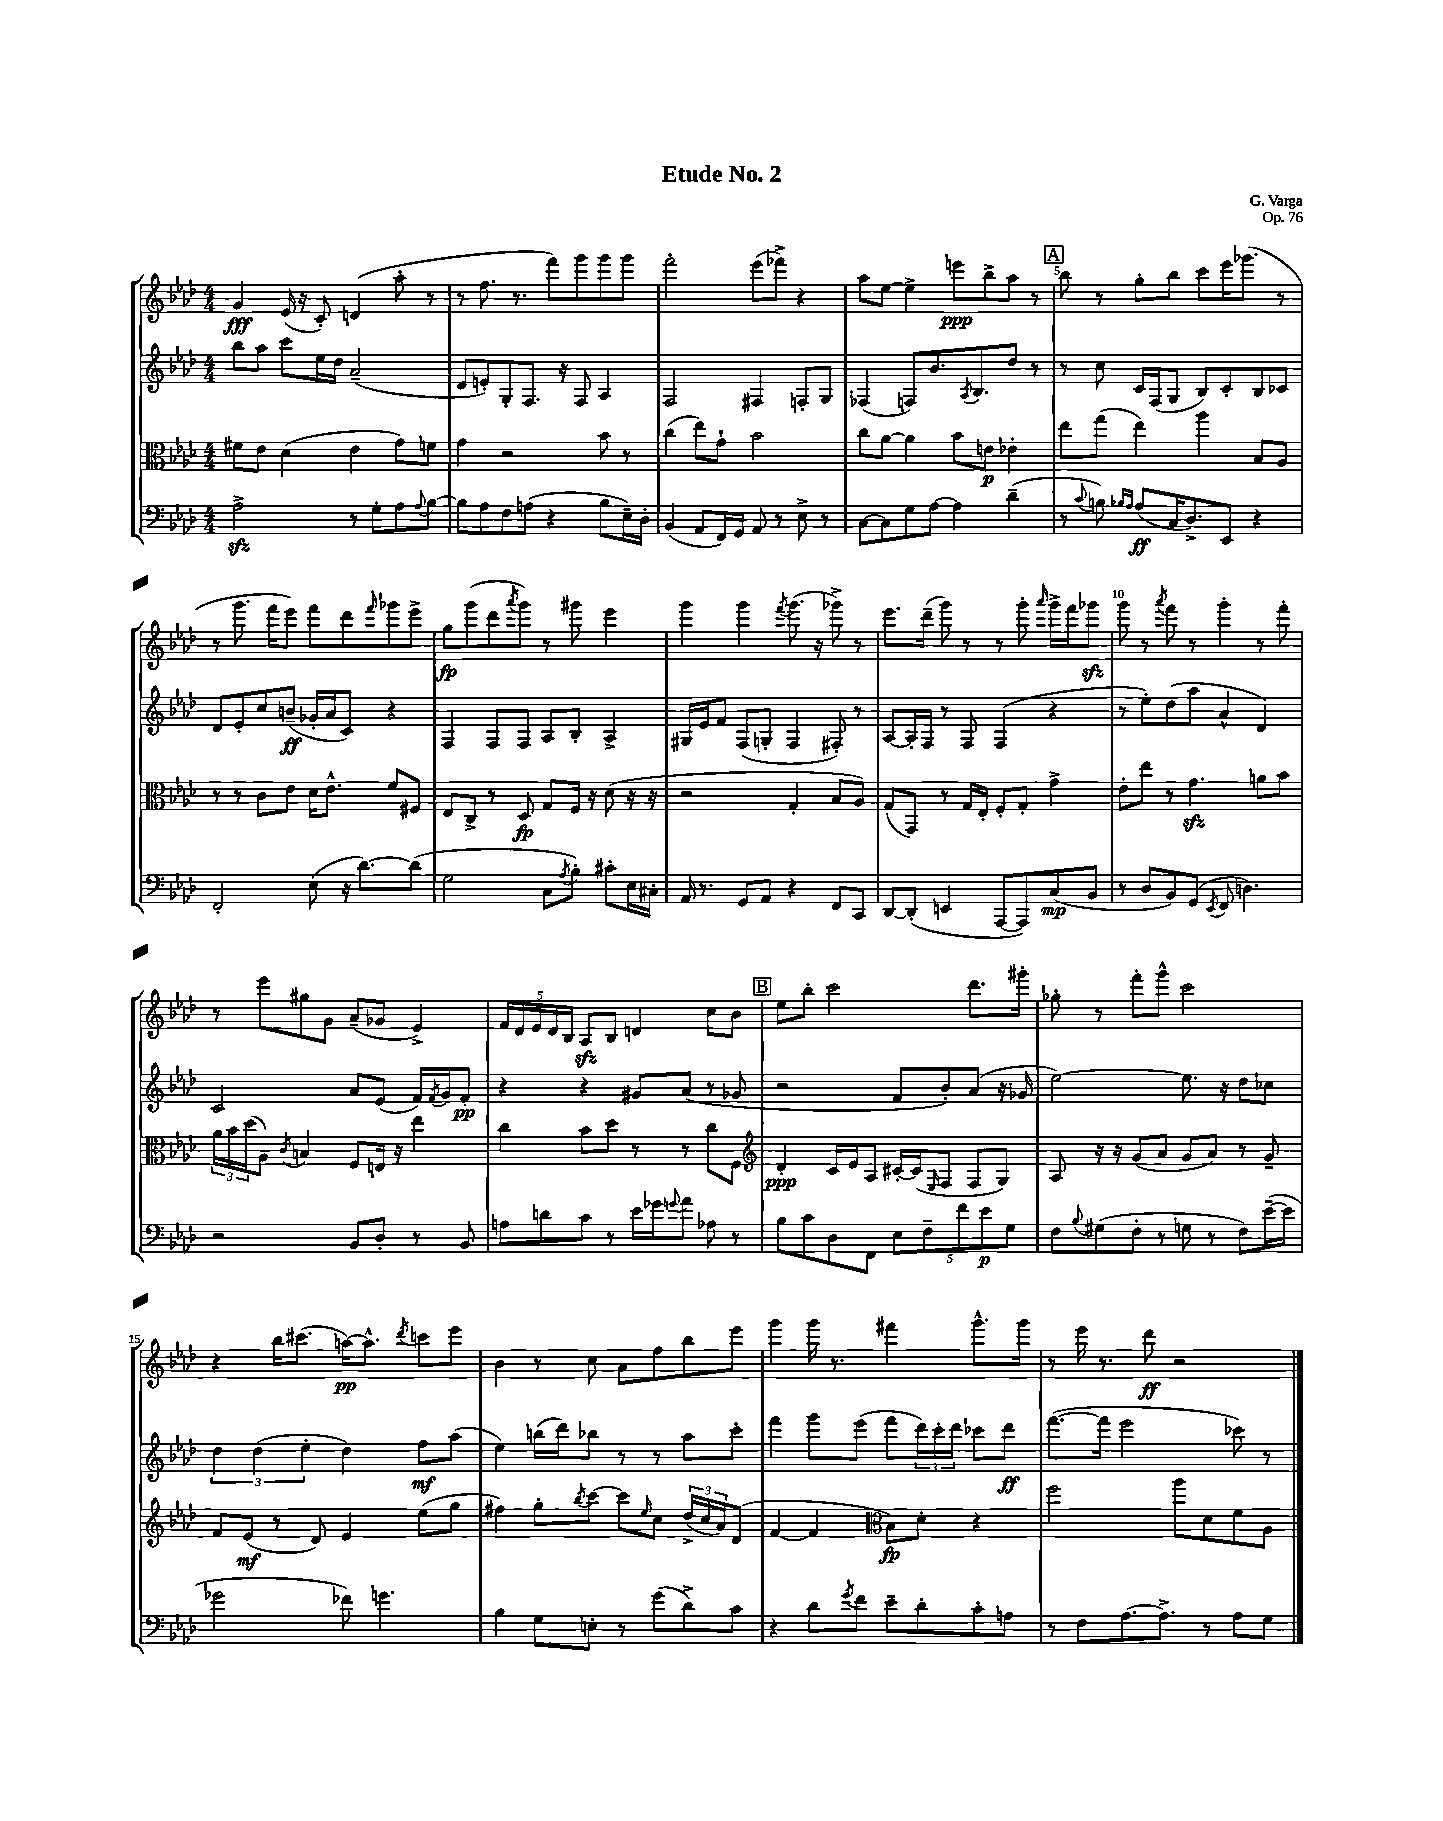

**kern	**kern	**kern	**kern
*staff4	*staff3	*staff2	*staff1
*clefF4	*clefC3	*clefG2	*clefG2
*k[b-e-a-d-]	*k[b-e-a-d-]	*k[b-e-a-d-]	*k[b-e-a-d-]
*M4/4	*M4/4	*M4/4	*M4/4
2A-^	8f#	8bb-	4g
.	8e-	8aa-	.
.	(4d-	8ccc	(16e-
.	.	.	16r
.	.	16ee-	8c')
.	.	16dd-	.
8r	4e-	(2a-~	(4d
8G'	.	.	.
8A-	8g)	.	8aa-'
8qqA-	.	.	.
[8B-	8f	.	8r
=	=	=	=
8B-]	4g	8d-	8r
8A-	.	8e')	8.ff
8F	2r	8G'	.
.	.	.	8.r
(8A	.	8.F	.
4r	.	.	8fff)
.	.	16r	.
.	.	8F	8ggg
8B-	8b-	4A-	8ggg
16E-~)	8r	.	8ggg
16D-'	.	.	.
=	=	=	=
(4BB-	(4cc	2F	2fff'
8AA-	8ee-)	.	.
16FF)	8g`	.	.
16GG	.	.	.
8AA-	2b-	4F#	(8eee-
8r	.	.	8fff-^)
8E-^	.	8F'	4r
8r	.	8G	.
=	=	=	=
[8C	8cc	(4F-	8aa-
8C]	[8a-	.	[8ee-
8G	4a-]	8F)	4ee-^]
[8A-	.	8.b-	.
4A-]	8b-	.	8eee
.	.	8qA-	.
.	.	8.B-	.
.	8e	.	8bb-^
(4d-~	4e-'	8dd-	8aa-
.	.	8r	8r
=	=	=	=
8r	8ee-	8r	8bb-
8qqc	.	.	.
8B)	(8gg	8cc	8r
16qqB-	.	.	.
16qqA-	.	.	.
(8A-	4ee-)	16c	8gg'
.	.	(16F	.
16C	.	8G	8bb-
8.D-^)	.	.	.
.	4aa-	8B-)	8ccc
8EE-	.	8c'	16eee-
.	.	.	(8.ggg-
4r	8B-	8B-	.
.	8A-	8c-	8r
=	=	=	=
2FF'	8r	8d-	8r
.	8r	8e-'	8.ggg
.	8c	8cc	.
.	.	.	16fff
.	8e-	(8b~	8eee-)
(8E-	16d-	16g-'	8fff
.	8.e-^^	16a-	.
16r	.	8c)	8ddd-
[8.d-)	.	.	.
.	.	.	16qqfff
.	8f	4r	8ggg-
(8d-]	8F#	.	8eee-^
=	=	=	=
2G	8E-	4F	8gg
.	8C^	.	(8ggg
.	8r	8F	8ddd-
.	.	.	8qaaa-
.	8D-	8F	8ggg)
8C	8G	8A-	8r
8qA-	.	.	.
8B-')	16F	8B-'	8ggg#
.	16r	.	.
8c#'	(8d-	4A-^	4eee-
16E-	16r	.	.
16C#'	16r	.	.
=	=	=	=
16AA-	2r	16G#	4ggg
8.r	.	16e-	.
.	.	8f	.
8GG	.	(8F	4ggg
8AA-	.	8G'	.
.	.	.	8qfff
4r	4G'	4F	(8.ggg
.	.	.	16r
8FF	8B-	8F#')	8ggg-^)
8CC	8A-)	8r	8r
=	=	=	=
[8DD-	(8G	[8A-	8.eee-
(8DD-']	8GG)	16A-']	.
.	.	16F	(16ddd-~
4EE	8r	8r	8ggg)
.	16G	8F	8r
.	16E-'	.	.
[8AAA-	8F'	(4F	8r
8AAA-])	8G'	.	8ggg'
.	.	.	16qqaaa-
(8C	4g^	4r	16ggg^
.	.	.	16fff
8BB-	.	.	8ggg-
=	=	=	=
8r	8e-'	8r	8ggg
8D-	8ee-	8ee-')	8r
.	.	.	8qaaa-
8BB-)	8r	(8dd-	8fff
(8GG	4.g	8aa-	8r
8qEE-	.	.	.
8FF	.	4a-^^	4ggg'
4.D)	.	.	.
.	8a	4d-)	8r
.	8b-	.	8fff'
=	=	=	=
2r	24a-	2c	8r
.	24b-	.	.
.	(24dd-	.	.
.	8A-)	.	8eee-
.	8qc	.	.
.	4B	.	8gg#
.	.	.	8g
8BB-	8F	8a-	(8a-~
8D-'	16E	(8e-	8g-
.	16r	.	.
8r	4ee-	16f)	4e-^)
.	.	8qf	.
.	.	16g	.
8BB-	.	8f'	.
=	=	=	=
8A	4cc	4r	20f
.	.	.	20d-
.	.	.	20e-
8d	.	.	.
.	.	.	20d-
.	.	.	20B-
8c	8b-	4r	8A-
8r	8dd-	.	8B-
16e-	8r	8g#	4d
16g-	.	.	.
8qqg	.	.	.
8a-	8r	(8a-	.
8A-	8cc	8r	8cc
8r	8F	8g-	8b-
=	=	=	=
*	*clefG2	*	*
8B-	4d-'	2r	8ee-
8c	.	.	8bb-'
8D-	16c	.	2ccc
.	16e-	.	.
8FF	8A-	.	.
10E-	[16c#'	8f	.
.	(16c#]	.	.
10F~	.	.	.
.	16qqE-	.	.
.	8F	8b-')	.
10f	.	.	.
.	8F	(8a-	8.ddd-
10e-	.	.	.
.	8G)	16r	.
10G	.	.	.
.	.	16g-	16ggg#'
=	=	=	=
8F	8A-	[2ee-)	8gg-'
8qqB-	.	.	.
(8G#	16r	.	8r
.	16r	.	.
8F'	(8g	.	8fff'
8r	8a-	.	8ggg^^
8G	8g	8.ee-]	2ccc
8r	8a-)	.	.
.	.	16r	.
8F)	8r	8dd-	.
([16e-~	8g~	8cc-	.
16e-]	.	.	.
=	=	=	=
2g-	8f	6dd-	4r
.	(8e-	.	.
.	.	(6dd-	.
.	8r	.	16bb-
.	.	.	(8.ccc#
.	.	6ee-'	.
.	8d-)	.	.
8f-)	4e-	4dd-)	[16aa)
.	.	.	8.aa^^]
4.g	.	.	.
.	.	.	8qddd-
.	(8ee-	8ff	8ccc
.	8gg	(8aa-	8eee-
=	=	=	=
4B-	4ff#)	4ee-)	4b-
8G	8gg'	(16bb	8r
.	.	16ddd-)	.
.	8qbb-	.	.
8E'	[8ccc	8bb-	8cc
8r	8ccc]	8r	8a-
.	16qqee-	.	.
(8g	8cc	8r	8ff
8d-^)	(24dd-^	8aa-	8bb-
.	24cc	.	.
.	24a-)	.	.
8c	(8d-	8ccc'	8eee-
=	=	=	=
4r	[4f	4fff	4ggg
8d-	4f]	8ggg	16ggg
.	.	.	8.r
8qg	.	.	.
8f	.	(8eee-	.
*	*clefC3	*	*
8e-~	8B-)	8fff	4fff#
8d-'	8d-'	24ddd-)	.
.	.	24ccc'	.
.	.	24ddd-	.
8c'	4r	8ccc-	8.ggg^^
8A	.	8ddd-	.
.	.	.	16ggg
=	=	=	=
8r	2ff	([8.fff	8r
8F	.	.	16eee-
.	.	16fff]	8.r
[8.A-	.	2eee-	.
.	.	.	8ddd-
8.A-^]	.	.	.
.	8aa-	.	2r
8r	8d-	.	.
8A-	8f	8ccc-)	.
8G	8A-	8r	.
==	==	==	==
*-	*-	*-	*-
